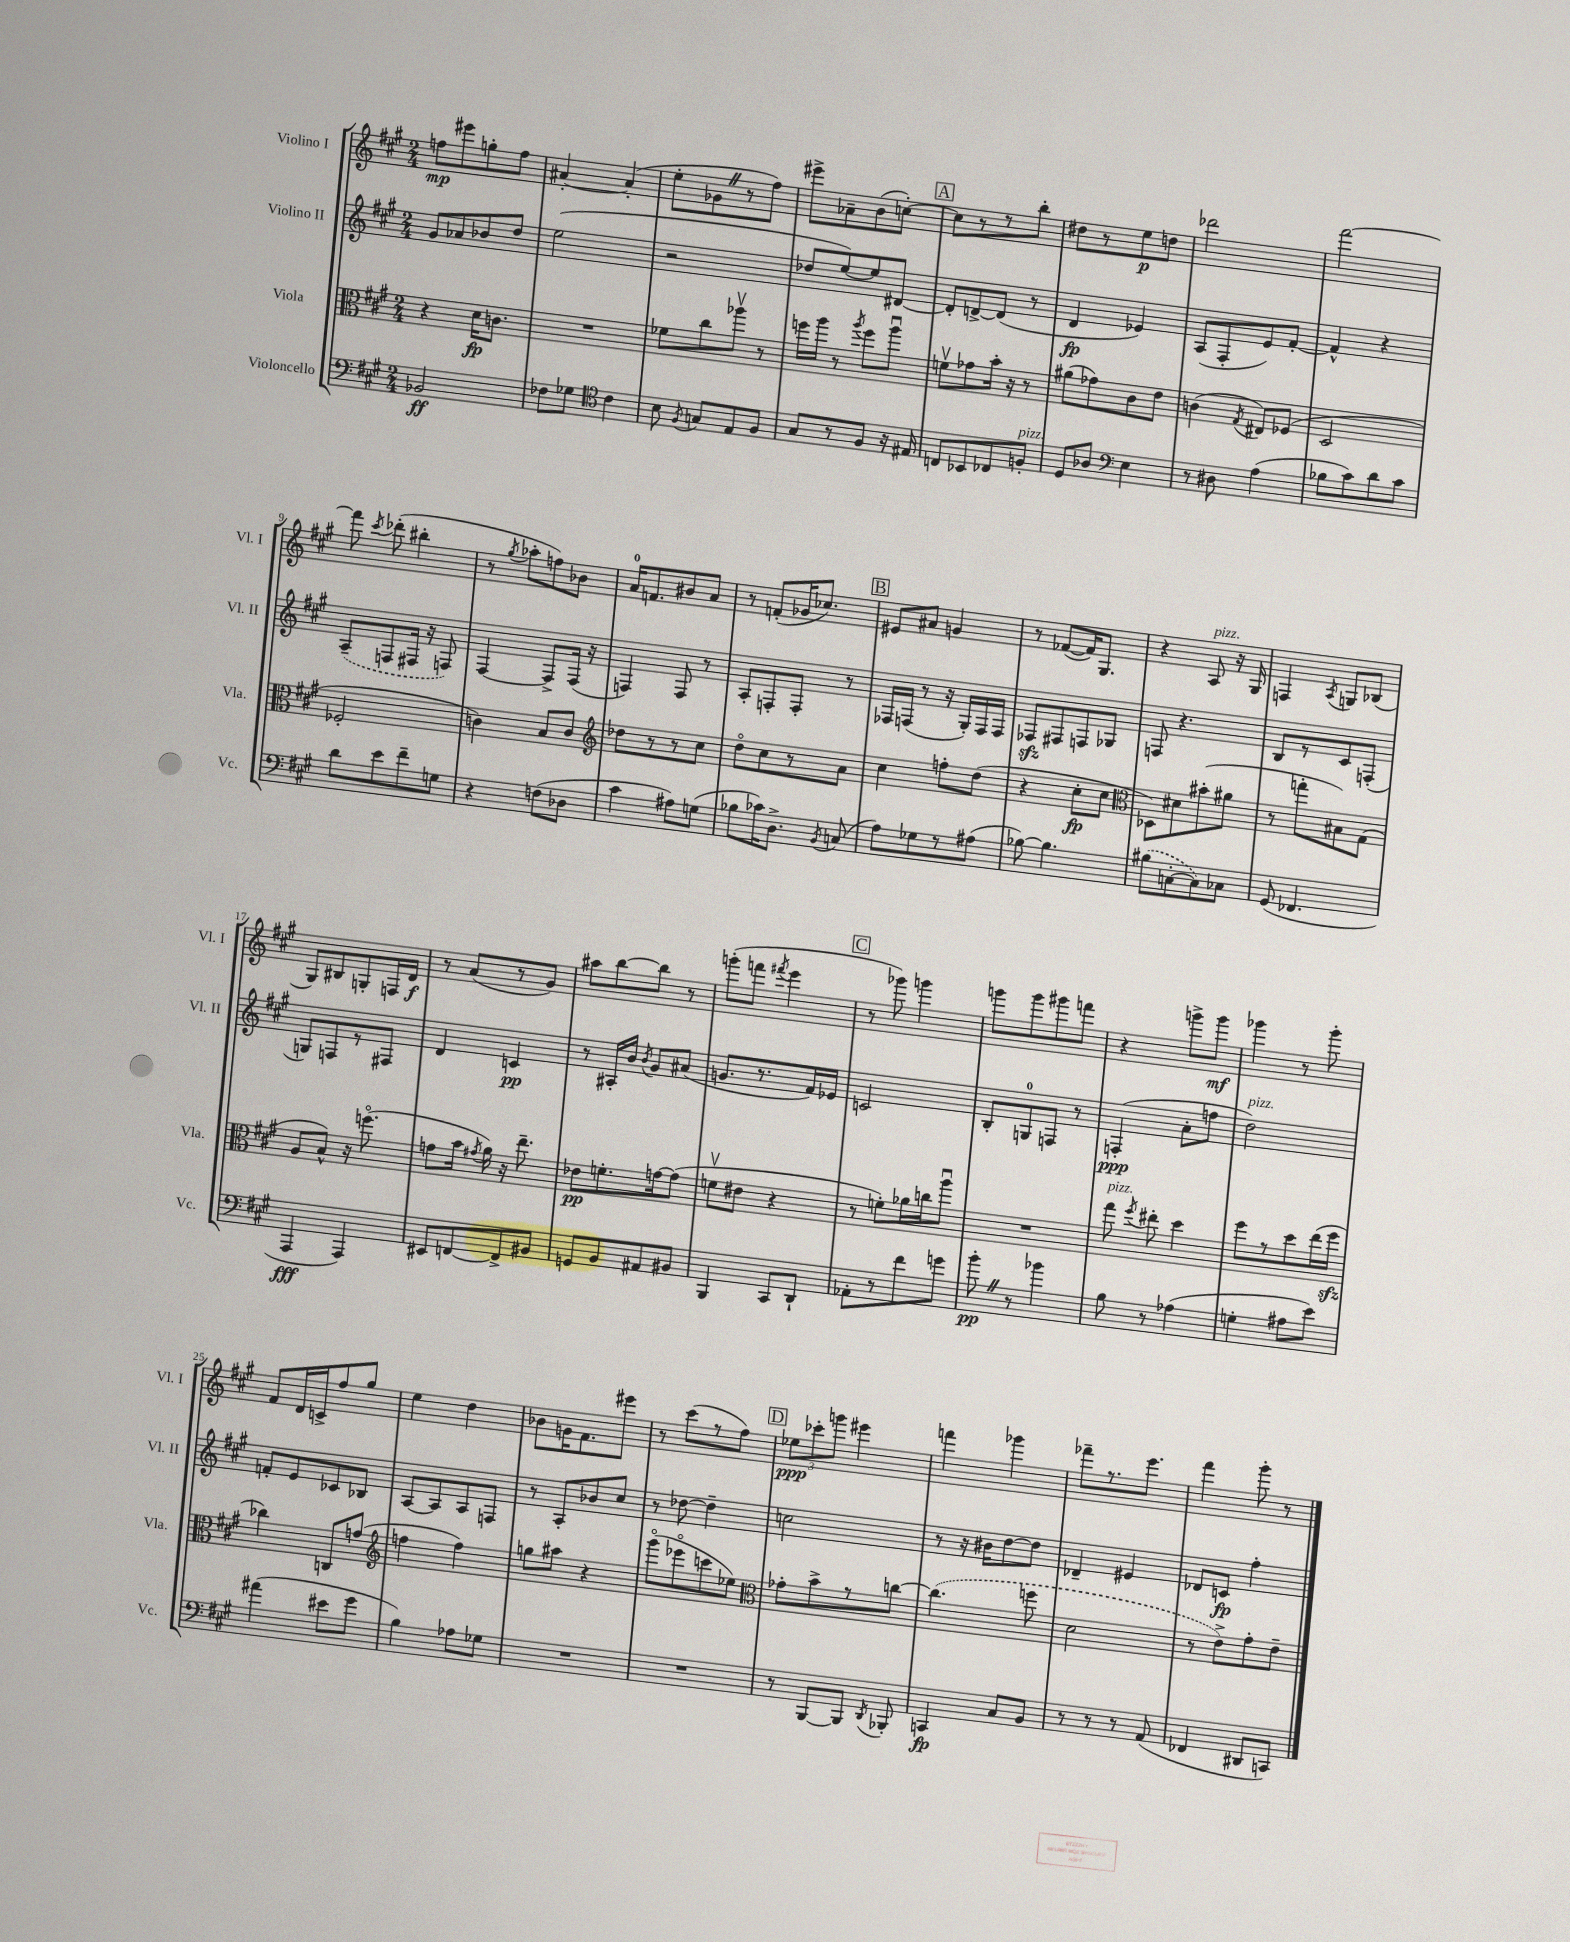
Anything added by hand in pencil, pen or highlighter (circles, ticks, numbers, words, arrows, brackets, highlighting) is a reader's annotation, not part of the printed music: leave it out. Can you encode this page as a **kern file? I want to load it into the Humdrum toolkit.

**kern	**dynam	**kern	**dynam	**kern	**dynam	**kern	**dynam
*part4	*part4	*part3	*part3	*part2	*part2	*part1	*part1
*staff4	*staff4	*staff3	*staff3	*staff2	*staff2	*staff1	*staff1
*I"Violoncello	*	*I"Viola	*	*I"Violino II	*	*I"Violino I	*
*I'Vc.	*	*I'Vla.	*	*I'Vl. II	*	*I'Vl. I	*
*clefF4	*	*clefC3	*	*clefG2	*	*clefG2	*
*k[f#c#g#]	*	*k[f#c#g#]	*	*k[f#c#g#]	*	*k[f#c#g#]	*
*M2/4	*	*M2/4	*	*M2/4	*	*M2/4	*
=1	=1	=1	=1	=1	=1	=1	=1
2BB-X/	ff	4r	.	8g#/L	.	8ffn\L	mp
.	.	.	.	8a-X/	.	8eee#X\	.
.	.	16d\KL	fp	8b-X/	.	8ggn'\	.
.	.	8.cn\J	.	.	.	.	.
.	.	.	.	8dd/J	.	8ff\J	.
=2	=2	=2	=2	=2	=2	=2	=2
8F-X\L	.	2r	.	(2ee\	.	[4a#X'/	.
8G-X\J	.	.	.	.	.	.	.
*clefC4	*	*	*	*	*	*	*
4c#\	.	.	.	.	.	(4a#'/]	.
=3	=3	=3	=3	=3	=3	=3	=3
8B\	.	8f-X\L	.	2r	.	8ee'\L	.
8qF#/	.	.	.	.	.	.	.
8Gn/L	.	8cc#\	.	.	.	8g-XZ\	.
8E/	.	8aa-Xv\J	.	.	.	8r	.
8F#/J	.	8r	.	.	.	8ff#\J)	.
=4	=4	=4	=4	=4	=4	=4	=4
8G#/L	.	16ffn\LL	.	8dd-X/L	.	8eee#X^\L	.
.	.	16aa\JJ	.	.	.	.	.
8r	.	8r	.	[8ee/)	.	8a-X~\	.
.	.	8qaa/	.	.	.	.	.
8F#/J	.	8ff\L	.	8ee/]	.	(8b\	.
16r	.	8aau\J	.	[8d#X/J	.	[8ccn'\J)	.
16E#X/	.	.	.	.	.	.	.
!!LO:REH:place=s1:t=A
=5	=5	=5	=5	=5	=5	=5	=5
8Cn/L	.	8fnv\L	.	8d#'/L]	.	8cc\L]	.
8BB-X/	.	8g-X\	.	[8dn^/	.	8r	.
8C-X/	.	16b'\Jk	.	(8d/J]	.	8r	.
.	.	16r	.	.	.	.	.
!LO:TX:a:i:t=pizz.	!	!	!	!	!	!	!
8Fn'/J	.	8r	.	8r	.	8bb'\J	.
=6	=6	=6	=6	=6	=6	=6	=6
8D/L	.	(8a#X\L	.	4d/	fp	8dd#X\L	.
8A-X/J	.	8g-X\)	.	.	.	8r	.
*clefF4	*	*	*	*	*	*	*
4E\	.	8c#\	.	4e-X/)	.	8ee\	p
.	.	8e\J	.	.	.	8ddn\J	.
=7	=7	=7	=7	=7	=7	=7	=7
8r	.	(4cn\	.	(8A/L	.	2ddd-X\	.
8D#X\	.	.	.	8F#'/	.	.	.
.	.	8qG#/	.	.	.	.	.
(4A\	.	8E#X/L)	.	8e/)	.	.	.
.	.	(8F-X/J	.	[8f#'/J	.	.	.
=8	=8	=8	=8	=8	=8	=8	=8
8B-X\L	.	2D/	.	4f#^^/]	.	[2fff#\	.
8c#\)	.	.	.	.	.	.	.
8d\	.	.	.	4r	.	.	.
8c#\J	.	.	.	.	.	.	.
!!LO:LB:g=z
=9	=9	=9	=9	=9	=9	=9	=9
8d\L	.	2F-X'/	.	(8A~/L	.	8fff#\]	.
.	.	.	.	.	.	8qccc#/	.
8e\	.	.	.	8Fn/	.	(8ddd-X'\	.
8f#~\	.	.	.	16F#X/Jk	.	4bb#X'\	.
.	.	.	.	16r	.	.	.
8Gn\J	.	.	.	8Fn/)	.	.	.
=10	=10	=10	=10	=10	=10	=10	=10
4r	.	4cn\)	.	[4F#/	.	8r	.
.	.	.	.	.	.	8qgg#/	.
.	.	.	.	.	.	8aa-X'\L	.
(8Fn\L	.	8B/L	.	8F#^/L]	.	8ffn\)	.
8D-X\J	.	8c/J	.	(16F#/Jk	.	8b-X\J	.
.	.	.	.	16r	.	.	.
=11	=11	=11	=11	=11	=11	=11	=11
*	*	*clefG2	*	*	*	*	*
4c#\	.	8dd-X\L	.	4Fn/)	.	16a/KL	.
.	.	.	.	.	.	8.fn/	.
.	.	8r	.	.	.	.	.
8A#X\L)	.	8r	.	8F/	.	8b#X/	.
(8Gn\J	.	8cc#\J	.	8r	.	8a/J	.
=12	=12	=12	=12	=12	=12	=12	=12
8B-X\L	.	8dd\L	.	8A'/L	.	8r	.
16c-X\K)	.	8cc#\	.	8Fn'/	.	(8fn'/L	.
8.D^\J	.	.	.	.	.	.	.
.	.	8r	.	8F'/J	.	16g-X/K	.
.	.	.	.	.	.	8.cc-X/J)	.
8qBB/	.	.	.	.	.	.	.
(8Cn/	.	8a\J	.	8r	.	.	.
!!LO:REH:place=s1:t=B
=13	=13	=13	=13	=13	=13	=13	=13
8A\L)	.	4cc#\	.	16F-X/LL	.	8e#X/L	.
.	.	.	.	(16Fn/JJ	.	.	.
8G-X\	.	.	.	8r	.	8a#X/J	.
8r	.	8ffn'\L	.	16r	.	4gn/	.
.	.	.	.	16G#'/LL)	.	.	.
(8A#X\J	.	(8dd\J	.	16F/	.	.	.
.	.	.	.	16F/JJ	.	.	.
=14	=14	=14	=14	=14	=14	=14	=14
[8B-X\)	.	4r	.	8F-Xzz/L	.	8r	.
4.B-\]	.	.	.	8F#X/	.	([8f-X/L	.
.	.	8cc#'\L	fp	8Fn/	.	16f-/K])	.
.	.	.	.	.	.	8.G#/J	.
.	.	8cc#\J	.	8G-X/J	.	.	.
=15	=15	=15	=15	=15	=15	=15	=15
*	*	*clefC3	*	*	*	*	*
(8B#X\L	.	8D-X\L)	.	8Fn/	.	4r	.
[8Cn'\	.	8d#X\	.	4.r	.	.	.
!	!	!	!	!	!	!LO:TX:a:i:t=pizz.	!
8C\])	.	(8b#X'\	.	.	.	8A/	.
8C-X\J	.	8a#X\J	.	.	.	16r	.
.	.	.	.	.	.	16G#/	.
=16	=16	=16	=16	=16	=16	=16	=16
(8GG#/	.	8r	.	8B/L	.	4Fn/	.
4.FF-X/	.	8ggn'\L	.	8r	.	.	.
.	.	.	.	.	.	8qA/	.
.	.	8B#X\)	.	8c#/	.	8Gn/L	.
.	.	(8G#\J	.	(8Fn'/J	.	(8B-X/J	.
!!LO:LB:g=z
=17	=17	=17	=17	=17	=17	=17	=17
4AAA/	fff	8A/L	.	8Gn/L)	.	8G#/L)	.
.	.	8B^^/J)	.	8Fn/	.	8B#X/	.
4AAA/)	.	16r	.	8r	.	8Gn'/	.
.	.	(8.ffn\	.	.	.	.	.
.	.	.	.	8F#X/J	.	16Fn/L	.
.	.	.	.	.	.	16d/JJ	f
=18	=18	=18	=18	=18	=18	=18	=18
8EE#X/L	.	8gn\L	.	4d/	.	8r	.
[8FFn/	.	16b\Jk	.	.	.	(8a/L	.
.	.	8qg#X/	.	.	.	.	.
.	.	16a\)	.	.	.	.	.
8FF^/]	.	16r	.	4cn/	pp	8r	.
.	.	8.ee~\	.	.	.	.	.
8BB#X/J	.	.	.	.	.	8g#/J)	.
=19	=19	=19	=19	=19	=19	=19	=19
8GGn/L	.	8e-X\L	pp	8r	.	8aa#X\L	.
8BB/	.	8.fn'\	.	16A#X'/LL	.	[8bb\	.
.	.	.	.	16b/JJ	.	.	.
.	.	.	.	8qb/	.	.	.
8AA#X/	.	.	.	8g#/L	.	8bb\J]	.
.	.	[16gn\k	.	.	.	.	.
8BB#X/J	.	(8g\J]	.	(8a#X/J	.	8r	.
=20	=20	=20	=20	=20	=20	=20	=20
4BBB/	.	8fnv\L	.	8.gn/L	.	(8gggn'\L	.
.	.	8e#X\J	.	.	.	8fffn\J	.
.	.	.	.	8.r	.	.	.
.	.	.	.	.	.	8qfff#X/	.
8CC#/L	.	4r	.	.	.	4eee\	.
8DD`/J	.	.	.	16f#/L)	.	.	.
.	.	.	.	16e-X/JJ	.	.	.
!!LO:REH:place=s1:t=C
=21	=21	=21	=21	=21	=21	=21	=21
8AA-X'\L	.	8r	.	2cn/	.	8r	.
8r	.	8fn'\L)	.	.	.	8ggg-X\)	.
8f#\	.	16a-X\L	.	.	.	4gggn\	.
.	.	16ccn\J	.	.	.	.	.
8gn\J	.	8aau\J	.	.	.	.	.
=22	=22	=22	=22	=22	=22	=22	=22
8b'Z\	pp	2r	.	8B'/L	.	8gggn\L	.
8r	.	.	.	8Gn/	.	8ggg\	.
4b-X\	.	.	.	8Fn/J	.	8ggg#X\	.
.	.	.	.	8r	.	8fffn\J	.
=23	=23	=23	=23	=23	=23	=23	=23
!	!	!LO:TX:a:i:t=pizz.	!	!	!	!	!
8B\	.	8gg#\	.	(4Fn'/	ppp	4r	.
.	.	8qff#/	.	.	.	.	.
8r	.	8ee#X'\	.	.	.	.	.
(4A-X\	.	4dd\	.	8a'\L	.	8gggn^\L	.
.	.	.	.	8ffn\J	.	8ggg\J	mf
=24	=24	=24	=24	=24	=24	=24	=24
!	!	!	!	!LO:TX:a:i:t=pizz.	!	!	!
4Gn'\	.	8ff#\L	.	2dd\)	.	4ggg-X\	.
.	.	8r	.	.	.	.	.
8A#X\L	.	8dd\	.	.	.	8r	.
8e\J)	.	(16ee\L	.	.	.	8ggg-'\	.
.	.	16ff#zz\JJ	.	.	.	.	.
!!LO:LB:g=z
=25	=25	=25	=25	=25	=25	=25	=25
(4a#X\	.	4cc-X\)	.	8fn'/L	.	8f#/L	.
.	.	.	.	8e/	.	16d/L	.
.	.	.	.	.	.	16cn^/J	.
8e#X\L	.	8Cn/L	.	8c-X/	.	8ff#/	.
8g#\J	.	(8gn/J	.	8B-X/J	.	8gg#/J	.
=26	=26	=26	=26	=26	=26	=26	=26
*	*	*clefG2	*	*	*	*	*
4B\)	.	4ffn\	.	[8A/L	.	4ee\	.
.	.	.	.	8A/]	.	.	.
8A-X\L	.	4ff\)	.	8A/	.	4dd\	.
8G-X\J	.	.	.	8Fn/J	.	.	.
=27	=27	=27	=27	=27	=27	=27	=27
2r	.	8ggn\L	.	8r	.	8b-X\L	.
.	.	8aa#X\J	.	8A'/L	.	16gn\K	.
.	.	.	.	.	.	8.f#\	.
.	.	4r	.	8b-X/	.	.	.
.	.	.	.	8cc#/J	.	8eee#X\J	.
=28	=28	=28	=28	=28	=28	=28	=28
2r	.	(8ggg#\L	.	8r	.	8r	.
.	.	8eee-X\	.	[8dd-X\	.	(8ccc#\L	.
.	.	8cccn\	.	4dd-~\]	.	8r	.
.	.	8ee-X\J)	.	.	.	8ff#\J)	.
!!LO:REH:place=s1:t=D
=29	=29	=29	=29	=29	=29	=29	=29
*	*	*clefC3	*	*	*	*	*
8r	.	8g-X'\L	.	2ccn\	.	12ee-X\L	ppp
.	.	.	.	.	.	12ccc-X'\	.
[8BBB/L	.	8b^\	.	.	.	.	.
.	.	.	.	.	.	12gggn\J	.
8BBB/J]	.	8r	.	.	.	4eee#X\	.
8qDD/	.	.	.	.	.	.	.
8BBB-X'/	.	[8ccn\J	.	.	.	.	.
=30	=30	=30	=30	=30	=30	=30	=30
4CCn/	fp	(4.cc\]	.	8r	.	4fffn\	.
.	.	.	.	16r	.	.	.
.	.	.	.	16b#X\KL	.	.	.
8C#/L	.	.	.	[8dd\	.	4ggg-X\	.
8BB/J	.	8ffn\	.	8dd\J]	.	.	.
=31	=31	=31	=31	=31	=31	=31	=31
8r	.	2d\	.	4d-X~/	.	8fff-X~\L	.
8r	.	.	.	.	.	8.r	.
8r	.	.	.	4e#X/	.	.	.
.	.	.	.	.	.	8.eee\J	.
(8AA/	.	.	.	.	.	.	.
=32	=32	=32	=32	=32	=32	=32	=32
4FF-X/	.	8r	.	8d-X/L	.	4fff#\	.
.	.	8e^\L)	.	8cn/J	fp	.	.
8DD#X/L	.	8g#'\	.	4ff#'\	.	8ggg#'\	.
8CCn/J)	.	8e~\J	.	.	.	8r	.
==	==	==	==	==	==	==	==
*-	*-	*-	*-	*-	*-	*-	*-
